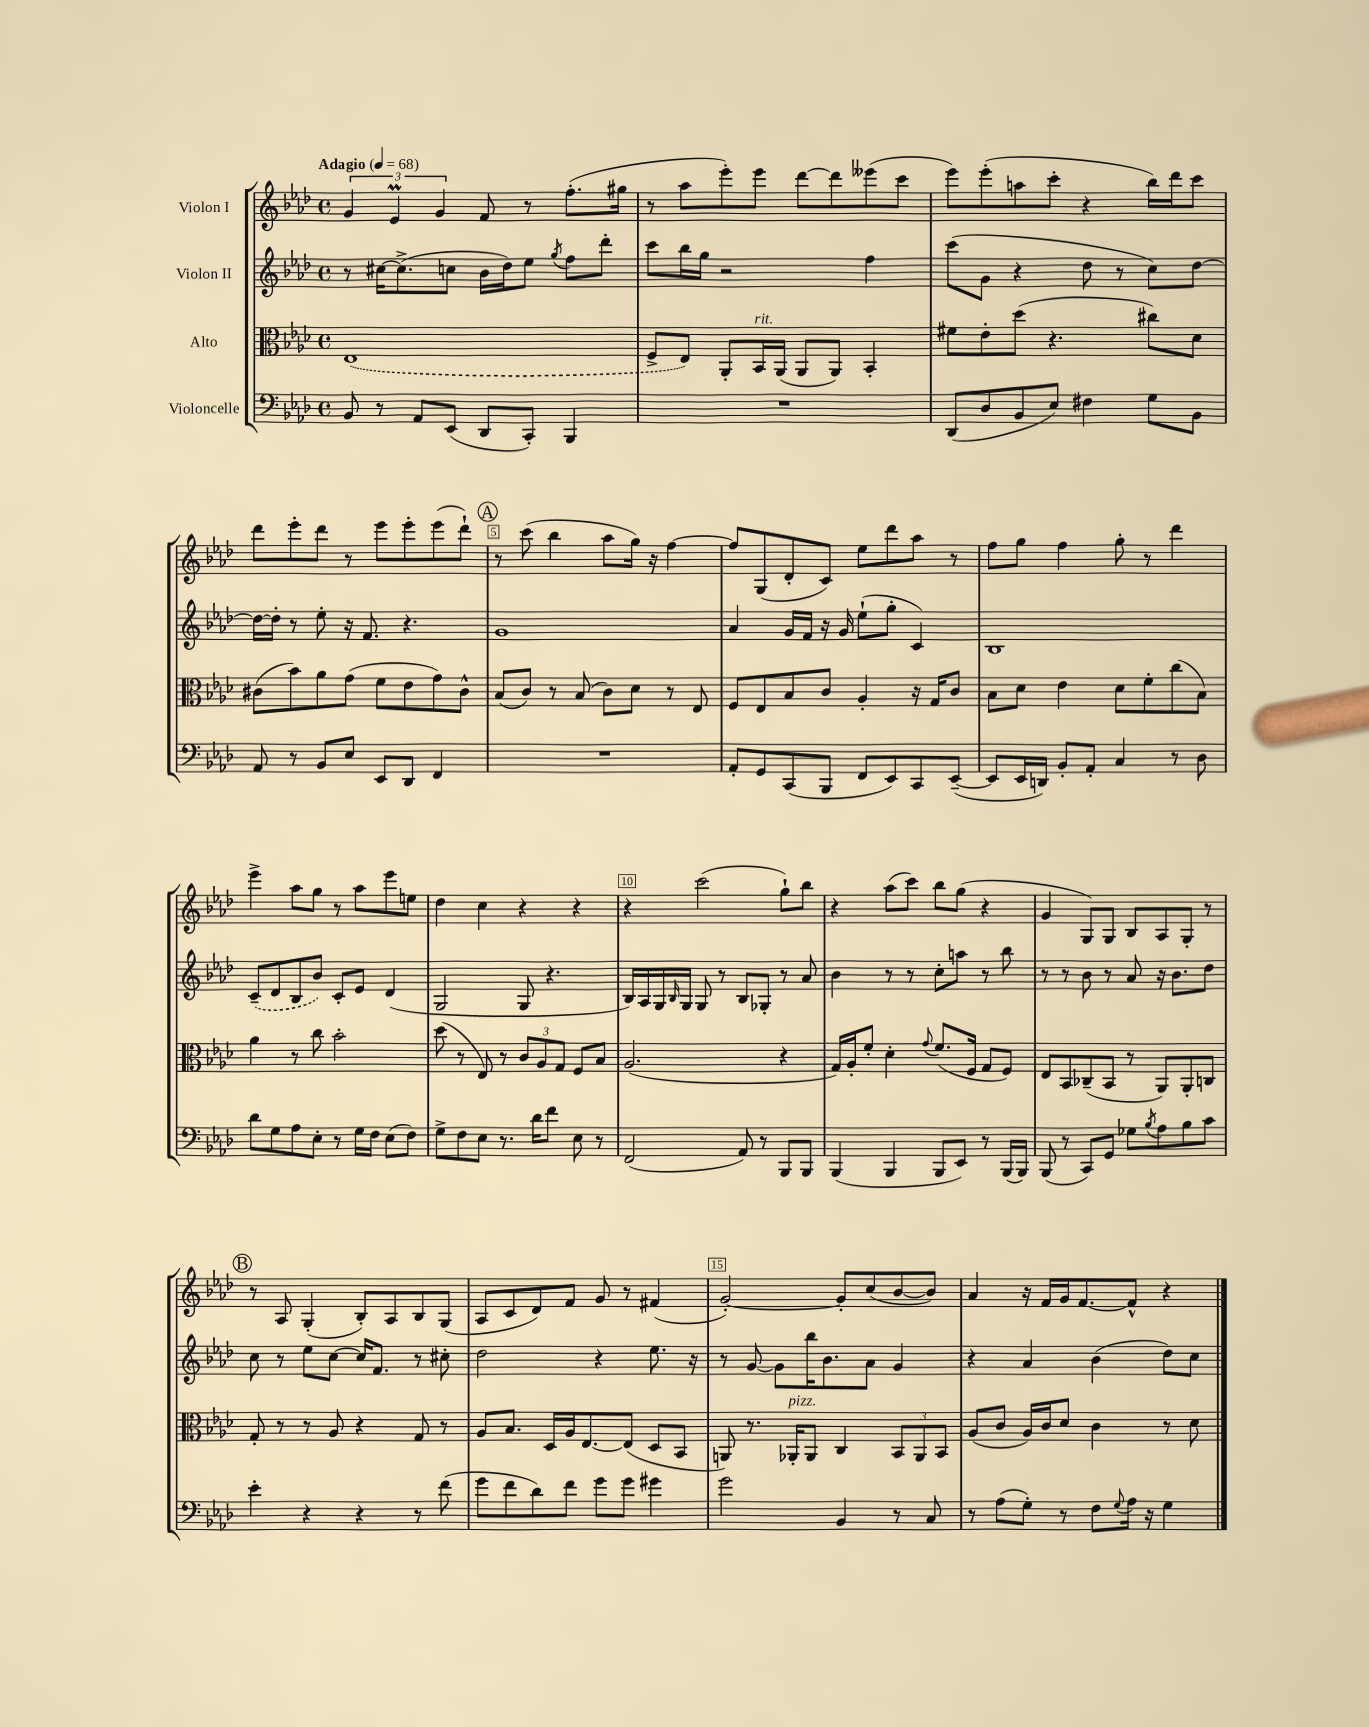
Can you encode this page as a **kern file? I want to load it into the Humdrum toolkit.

**kern	**kern	**kern	**kern
*part4	*part3	*part2	*part1
*staff4	*staff3	*staff2	*staff1
*I"Violoncelle	*I"Alto	*I"Violon II	*I"Violon I
*clefF4	*clefC3	*clefG2	*clefG2
*k[b-e-a-d-]	*k[b-e-a-d-]	*k[b-e-a-d-]	*k[b-e-a-d-]
*M4/4	*M4/4	*M4/4	*M4/4
*met(c)	*met(c)	*met(c)	*met(c)
*MM68	*MM68	*MM68	*MM68
=1	=1	=1	=1
!	!	!	!LO:TX:a:B:t=Adagio
8BB-/	(1E-	8r	6g/
8r	.	[16cc#X\KL	.
.	.	.	6e-M/
.	.	(8.cc#^\]	.
8AA-/L	.	.	.
.	.	.	6g/
(8EE-/J	.	8ccn\J	.
8DD-/L	.	16b-\LL	8f/
.	.	16dd-\J)	.
8CC'/J)	.	8ee-\J	8r
.	.	8qgg/	.
4BBB-/	.	8ff\L	(8.ff'\L
.	.	8ddd-'\J	.
.	.	.	16gg#X\Jk
=2	=2	=2	=2
1r	8F^/L	8ccc\L	8r
.	8E-/J)	16bb-\L	8aa-\L
.	.	16gg\JJ	.
.	8AA-'/L	2r	8eee-'\)
!	!LO:TX:a:i:t=rit.	!	!
.	16BB-/L	.	8eee-\J
.	(16AA-/JJ	.	.
.	8AA-/L	.	[8ddd-\L
.	8AA-/J)	.	8ddd-\]
.	4BB-'/	4ff\	(8eee--X\
.	.	.	8ccc\J
=3	=3	=3	=3
(8DD-/L	8f#X\L	(8ccc\L	8eee-\L)
8D-/	8e-'\	8g\J	(8eee-'\
8BB-/	(8dd-\J	4r	8aan\
8E-/J)	4.r	.	8ccc'\J
4F#X\	.	8dd-\	4r
.	.	8r	.
8G\L	8cc#X\L)	8cc\L)	16bb-\LL)
.	.	.	16ddd-\J
8BB-\J	8d-\J	[8dd-\J	8ccc\J
!!LO:LB:g=z
=4	=4	=4	=4
8AA-/	(8c#X\L	16dd-\LL_	8ddd-\L
.	.	16dd-'\JJ]	.
8r	8b-\)	8r	8eee-'\
8BB-/L	8a-\	8ee-'\	8ddd-\J
8E-/J	(8g\J	16r	8r
.	.	8.f/	.
8EE-/L	8f\L	.	8eee-\L
8DD-/J	8e-\	4.r	8eee-'\
4FF/	8g\)	.	(8eee-\
.	8c#^^\J	.	8ddd-`\J)
!!LO:REH:place=s1:t=A
=5	=5	=5	=5
1r	(8B-/L	1g	8r
.	8c/J)	.	(8ccc\
.	8r	.	4bb-\
.	(8B-/	.	.
.	8c\L)	.	8aa-\L
.	8d-\J	.	16gg\Jk)
.	.	.	16r
.	8r	.	[4ff\
.	8E-/	.	.
=6	=6	=6	=6
8AA-'/L	8F/L	4a-/	8ff/L]
8GG/	8E-/	.	(8G/
(8CC/	8B-/	16g/LL	8d-'/
.	.	16f/JJ	.
8BBB-/J	8c/J	16r	8c/J)
.	.	16g/	.
8FF/L	4A-'/	(8ee-`\L	8ee-\L
8EE-/)	.	8gg'\J	8ddd-\
8CC/	16r	4c/)	8aa-\J
.	16G/KL	.	.
([8EE-~/J	8c/J	.	8r
=7	=7	=7	=7
8EE-/L]	8B-\L	1B-	8ff\L
16EE-/L	8d-\J	.	8gg\J
16DDn/JJ)	.	.	.
8BB-'/L	4e-\	.	4ff\
8AA-'/J	.	.	.
4C/	8d-\L	.	8gg'\
.	8f'\	.	8r
8r	(8cc\	.	4ddd-\
8D-\	8B-\J)	.	.
!!LO:LB:g=z
=8	=8	=8	=8
8d-\L	4a-\	(8c~/L	4eee-^\
8G\	.	8d-/	.
8A-\	8r	8B-/	8aa-\L
8E-'\J	8cc\	8b-/J)	8gg\J
8r	2b-'\	8c'/L	8r
16G\LL	.	8e-/J	8aa-\L
16F\JJ	.	.	.
(8E-\L	.	(4d-/	8eee-\
8F\J)	.	.	8een\J
=9	=9	=9	=9
8G^\L	(8dd-\	2G/	4dd-\
8F\	8r	.	.
8E-\J	8E-/)	.	4cc\
8.r	8r	.	.
.	12c/L	8G/	4r
16d-\KL	.	.	.
.	12A-/	.	.
8f\J	.	4.r	.
.	12G/J	.	.
8E-\	8F/L	.	4r
8r	8B-/J	.	.
=10	=10	=10	=10
(2FF/	(2.A-/	16B-/LL)	4r
.	.	16A-/	.
.	.	16G/	.
.	.	16qqB-/	.
.	.	16G/JJ	.
.	.	8G/	(2ccc\
.	.	8r	.
8AA-/)	.	8B-/L	.
8r	.	8G-X'/J	.
8BBB-/L	4r	8r	8gg`\L)
8BBB-/J	.	8a-/	8bb-\J
=11	=11	=11	=11
(4BBB-/	16G/LL)	4b-\	4r
.	16A-'/J	.	.
.	8f'/J	.	.
4BBB-/	4d-'\	8r	(8aa-\L
.	.	8r	8ccc\J)
.	8qqg/	.	.
8BBB-/L	(8.f/L	8cc'\L	8bb-\L
8EE-/J)	.	8aan\J	(8gg\J
.	16F/Jk	.	.
8r	8G/L	8r	4r
(16BBB-/LL	8F/J)	8bb-\	.
16BBB-/JJ)	.	.	.
=12	=12	=12	=12
(8BBB-/	8E-/L	8r	4g/
8r	8BB-/	8r	.
8CC/L)	(8C-X~/	8b-\	8G/L)
8GG/J	8BB-/J	8r	8G/J
8G-X\L	8r	8a-/	8B-/L
8qB-/	.	.	.
8A-\	8AA-/L)	16r	8A-/
.	.	8.b-\L	.
8B-\	8AA-'/	.	8G'/J
8c\J	8Cn/J	8dd-\J	8r
!!LO:LB:g=z
!!LO:REH:place=s1:t=B
=13	=13	=13	=13
4e-'\	8G'/	8cc\	8r
.	8r	8r	8A-/
4r	8r	8ee-\L	(4G'/
.	8A-/	[8cc\J	.
4r	4r	16cc/KL]	8B-'/L)
.	.	8.f/J	.
.	.	.	8A-/
8r	8G/	8r	8B-/
(8f\	8r	8cc#X'\	(8G/J
=14	=14	=14	=14
8g\L	8A-/L	2dd-\	8A-/L
8f\	8.B-/J	.	8c/
8d-\)	.	.	8d-/)
.	16D-/LL	.	.
8f\J	16A-/J	.	8f/J
.	[8.E-/	.	.
8g\L	.	4r	8g/
8g\J	(8E-/J]	.	8r
4g#X\	8D-/L	8.ee-\	(4f#X/
.	8BB-/J	.	.
.	.	16r	.
=15	=15	=15	=15
2g\	8AAn/)	8r	[2g'/)
.	8.r	[8g/	.
.	.	8g\L]	.
!	!LO:TX:a:i:t=pizz.	!	!
.	16AA-X'/KL	.	.
.	8AA-/J	16bb-\K	.
.	.	8.b-\	.
4BB-/	4C/	.	8g'/L]
.	.	8a-\J	(8cc/
8r	12BB-/L	4g/	[8b-/
.	12AA-/	.	.
8C/	.	.	8b-/J])
.	12BB-/J	.	.
=16	=16	=16	=16
8r	(8A-/L	4r	4a-/
(8A-\L	8c/J	.	.
8G'\J)	16A-/LL)	4a-/	16r
.	16c/J	.	16f/LL
8r	8d-/J	.	16g/J
.	.	.	[8.f/
8F\L	4c\	(4b-\	.
8qqG/	.	.	.
16A-\Jk	.	.	8f^^/J]
16r	.	.	.
4G\	8r	8dd-\L)	4r
.	8d-\	8cc\J	.
==	==	==	==
*-	*-	*-	*-
